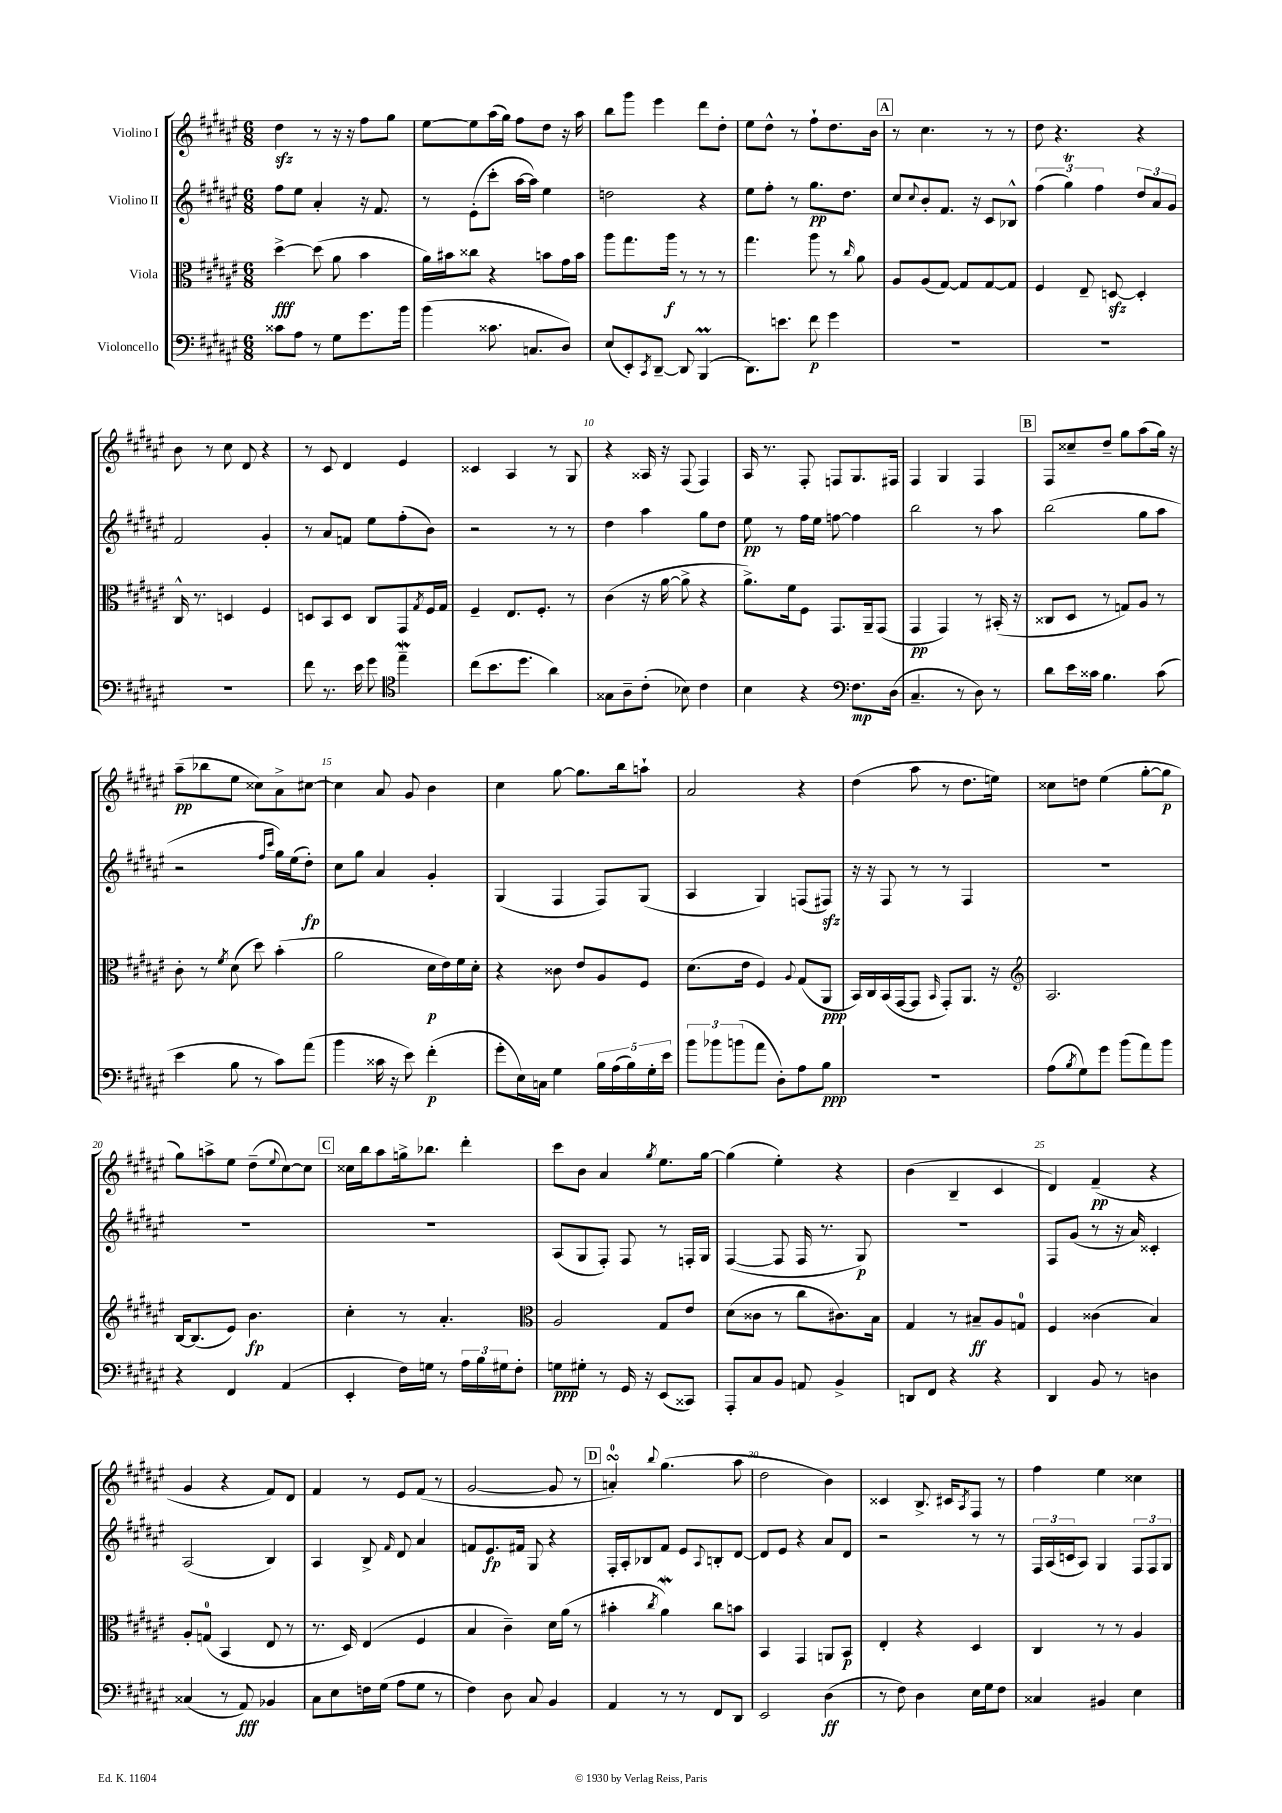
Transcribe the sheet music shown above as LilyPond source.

<<
\new StaffGroup <<
\new Staff = "s0" \with { instrumentName = "Violino I" } {
    \clef treble \key fis \major \numericTimeSignature \time 6/8
    dis''4\sfz r8 r16 r16 fis''8 gis''8 |
    eis''8~ eis''8 ais''16( gis''16) fis''8 dis''8 r16 ais''16 |
    b''8 gis'''8 eis'''4 dis'''8 dis''8-. |
    eis''8 dis''8-^ r8 fis''8-! dis''8. b'16 |
    \mark \markup { \box "A" } r8 cis''4. r8 r8 |
    dis''8 r4. r4 |
    b'8 r8 cis''8 dis'8 r4 |
    r8 cis'8 dis'4 eis'4 |
    cisis'4 ais4 r8 gis8 |
    r4 aisis16 r16 fis8( fis4) |
    ais16 r8. fis8-. f8 gis8. fis16 |
    fis4 gis4 fis4 |
    \mark \markup { \box "B" } fis8 cisis''8-- dis''8-- gis''8 ais''8( gis''16) r16 |
    ais''8--\pp( bes''8 eis''8 cisis''8) ais'8-> cis''8~ |
    cis''4 ais'8 gis'8 b'4 |
    cis''4 gis''8~ gis''8. b''16 a''8-! |
    ais'2 r4 |
    dis''4( ais''8 r8 dis''8. e''16) |
    cisis''8 d''8 eis''4( gis''8~-. gis''8\p |
    gis''8) a''8-> eis''8 dis''8--( \appoggiatura { eis''8 } cis''8~) cis''8 |
    \mark \markup { \box "C" } cisis''16 b''16 ais''8 g''16-> bes''8. dis'''4-. |
    cis'''8 b'8 ais'4 \acciaccatura { gis''8 } eis''8. gis''16~ |
    gis''4( eis''4-.) r4 |
    b'4( b4-- cis'4 |
    dis'4) fis'4--\pp( r4 |
    gis'4 r4 fis'8) dis'8 |
    fis'4 r8 eis'8 fis'8( r8 |
    gis'2~ gis'8 r8 |
    \mark \markup { \box "D" } a'4-0-.\turn) \appoggiatura { b''8 } gis''4.( ais''8 |
    dis''2 b'4) |
    cisis'4 b8.-> cis'16 \acciaccatura { ais8 } fis8 r8 |
    fis''4 eis''4 cisis''4 \bar "|." |
}
\new Staff = "s1" \with { instrumentName = "Violino II" } {
    \clef treble \key fis \major \numericTimeSignature \time 6/8
    fis''8 eis''8 ais'4-. r16 fis'8. |
    r8 eis'8-.( cis'''8-. ais''16~ ais''16) eis''4 |
    d''2 r4 |
    eis''8 fis''8-. r8 gis''8.\pp dis''8. |
    \mark \markup { \box "A" } cis''8 \appoggiatura { cis''8 } b'8-. fis'8. r16 cis'8 bes8-^ |
    \tuplet 3/2 { fis''4( gis''4\trill) fis''4 } \tuplet 3/2 { dis''8 ais'8 gis'8 } |
    fis'2 gis'4-. |
    r8 ais'8 f'8 eis''8 fis''8-.( b'8) |
    r2 r8 r8 |
    dis''4 ais''4 gis''8 dis''8 |
    eis''8\pp r8 fis''16 eis''16 f''8~ f''4 |
    b''2 r8 ais''8 |
    \mark \markup { \box "B" } b''2( gis''8 ais''8 |
    r2 \grace { fis''16 cis'''16 } gis''16) eis''16( dis''8-.\fp) |
    cis''8 gis''8 ais'4 gis'4-. |
    gis4( fis4 fis8) gis8( |
    ais4 gis4) f8( fis8\sfz) |
    r16 r16 fis8 r8 r8 fis4 |
    R2. |
    R2. |
    \mark \markup { \box "C" } R2. |
    ais8( gis8 fis8-.) fis8 r8 f16-. gis16 |
    fis4~( fis8 fis16 r8. gis8\p) |
    R2. |
    fis8 gis'8( r8 r16 ais'16) cisis'4-. |
    ais2( b4) |
    ais4 b8-> \grace { fis'16 } dis'8 ais'4 |
    f'8 eis'8.\fp fis'16 gis8 r4 |
    \mark \markup { \box "D" } fis16-. ais16-. bes8 fis'8 eis'8 \appoggiatura { ais8 } b8-. dis'8~ |
    dis'8 eis'8 r4 ais'8 dis'8 |
    r2 r8 r8 |
    \tuplet 3/2 { fis16 ais16( c'16 } ais8) gis4 \tuplet 3/2 { fis8 fis8 gis8 } \bar "|." |
}
\new Staff = "s2" \with { instrumentName = "Viola" } {
    \clef alto \key fis \major \numericTimeSignature \time 6/8
    dis''4~->\fff dis''8( ais'8 b'4 |
    ais'16) bis'16 cisis''8 r4 b'8 gis'16 b'16 |
    ais''8 gis''8. ais''16\f r8 r8 r8 |
    gis''4. ais''8 r8 \grace { cis''16 } ais'8 |
    \mark \markup { \box "A" } ais8 ais8( gis8~) gis8 gis8~ gis8 |
    fis4 eis8-- d8~\sfz d4-. |
    cis16-^ r8. d4 fis4 |
    d8 b,8 d8 cis8 gis,8 \acciaccatura { gis8 } fis16 gis16 |
    fis4-- eis8. fis8.-. r8 |
    cis'4( r16 ais'16~ ais'8-> r4 |
    ais'8.->) fis'16 fis8 gis,8. ais,16-- gis,8( |
    gis,4\pp gis,4) r8 bis,16-.( r16 |
    \mark \markup { \box "B" } cisis8 dis8 r8 g8) ais8 r8 |
    cis'8-. r8 \acciaccatura { fis'8 } dis'8( dis''8) b'4-.( |
    ais'2 dis'16\p eis'16) fis'16 dis'16-. |
    r4 cisis'8 eis'8 ais8 fis8 |
    dis'8.( eis'16 fis4) \appoggiatura { ais8 } gis8( ais,8\ppp |
    b,16) cis16 b,16( gis,16~ gis,8 \grace { b,16 } gis,8-.) ais,8. r16 |
    \clef treble ais2. |
    b16~ b8.( eis'8) b'4.\fp |
    \mark \markup { \box "C" } cis''4-. r8 ais'4.-. |
    \clef alto ais2 gis8 eis'8 |
    dis'8( cisis'8 r8 cis''8 cis'8.) b16 |
    gis4 r8 bis8--\ff ais8 g8-0 |
    fis4 cisis'4( b4) |
    ais8-. g8-0( b,4 eis8 r8 |
    r8. dis16) eis4( fis4 |
    b4 cis'4--) dis'16 ais'16( r8 |
    \mark \markup { \box "D" } bis'4-. \acciaccatura { cis''8 } ais'4\mordent) cis''8 b'8 |
    b,4 gis,4 a,8 b,8\p |
    eis4-. r4 dis4 |
    cis4 r8 r8 ais4 \bar "|." |
}
\new Staff = "s3" \with { instrumentName = "Violoncello" } {
    \clef bass \key fis \major \numericTimeSignature \time 6/8
    cisis'8 ais8 r8 gis8 gis'8. b'16 |
    b'4( cisis'8. c8. dis8) |
    eis8( eis,8-.) \acciaccatura { cis,8 } dis,8~-- dis,8 b,,4\prall( |
    dis,8.) e'8. fis'8\p gis'4 |
    \mark \markup { \box "A" } R2. |
    R2. |
    R2. |
    fis'8 r8. eis'16 gis'8 \clef tenor eis''4--\mordent |
    cis''8( b'8. dis''8. ais'4) |
    gisis8 ais8-- cis'8-.( bes8) cis'4 |
    b4 r4 \clef bass fis8.\mp dis16( |
    cis4.-- r8 dis8) r8 |
    \mark \markup { \box "B" } dis'8 eis'16 cisis'16 b4. cisis'8( |
    eis'4 b8 r8 cis'8) ais'8( |
    b'4 cisis'16 r16 eis'8) fis'4-.\p( |
    gis'8-. eis16) c16 gis4 \tuplet 5/4 { b16 ais16( b16) gis16-. eis'16 } |
    \tuplet 3/2 { b'8 bes'8 b'8( } ais'8 dis8-.) ais8 b8\ppp |
    R2. |
    ais8( \acciaccatura { b8 } gis8) gis'8 b'8( ais'8) b'8 |
    r4 fis,4 ais,4( |
    \mark \markup { \box "C" } eis,4-. fis16) g16 r8 \tuplet 3/2 { ais16 b16 gis16 } fis8-. |
    g8\ppp gis8-. r8 gis,16 r16 eis,8( cisis,8) |
    ais,,8-. cis8 b,8 a,8 b,4-> |
    d,8 fis,8 r4 r4 |
    dis,4 b,8 r8 d4 |
    cisis4( r8 ais,8\fff) bes,4 |
    cis8 eis8 f16 gis16( ais8 gis8 r8 |
    fis4) dis8 cis8 b,4 |
    \mark \markup { \box "D" } ais,4 r8 r8 fis,8 dis,8 |
    eis,2 dis4\ff( |
    r8 fis8) dis4 eis16 gis16 fis8 |
    cisis4 bis,4 eis4 \bar "|." |
}
>>
>>
\layout { \context { \Score \override BarNumber.break-visibility = ##(#f #t #t) barNumberVisibility = #(every-nth-bar-number-visible 5) } }
